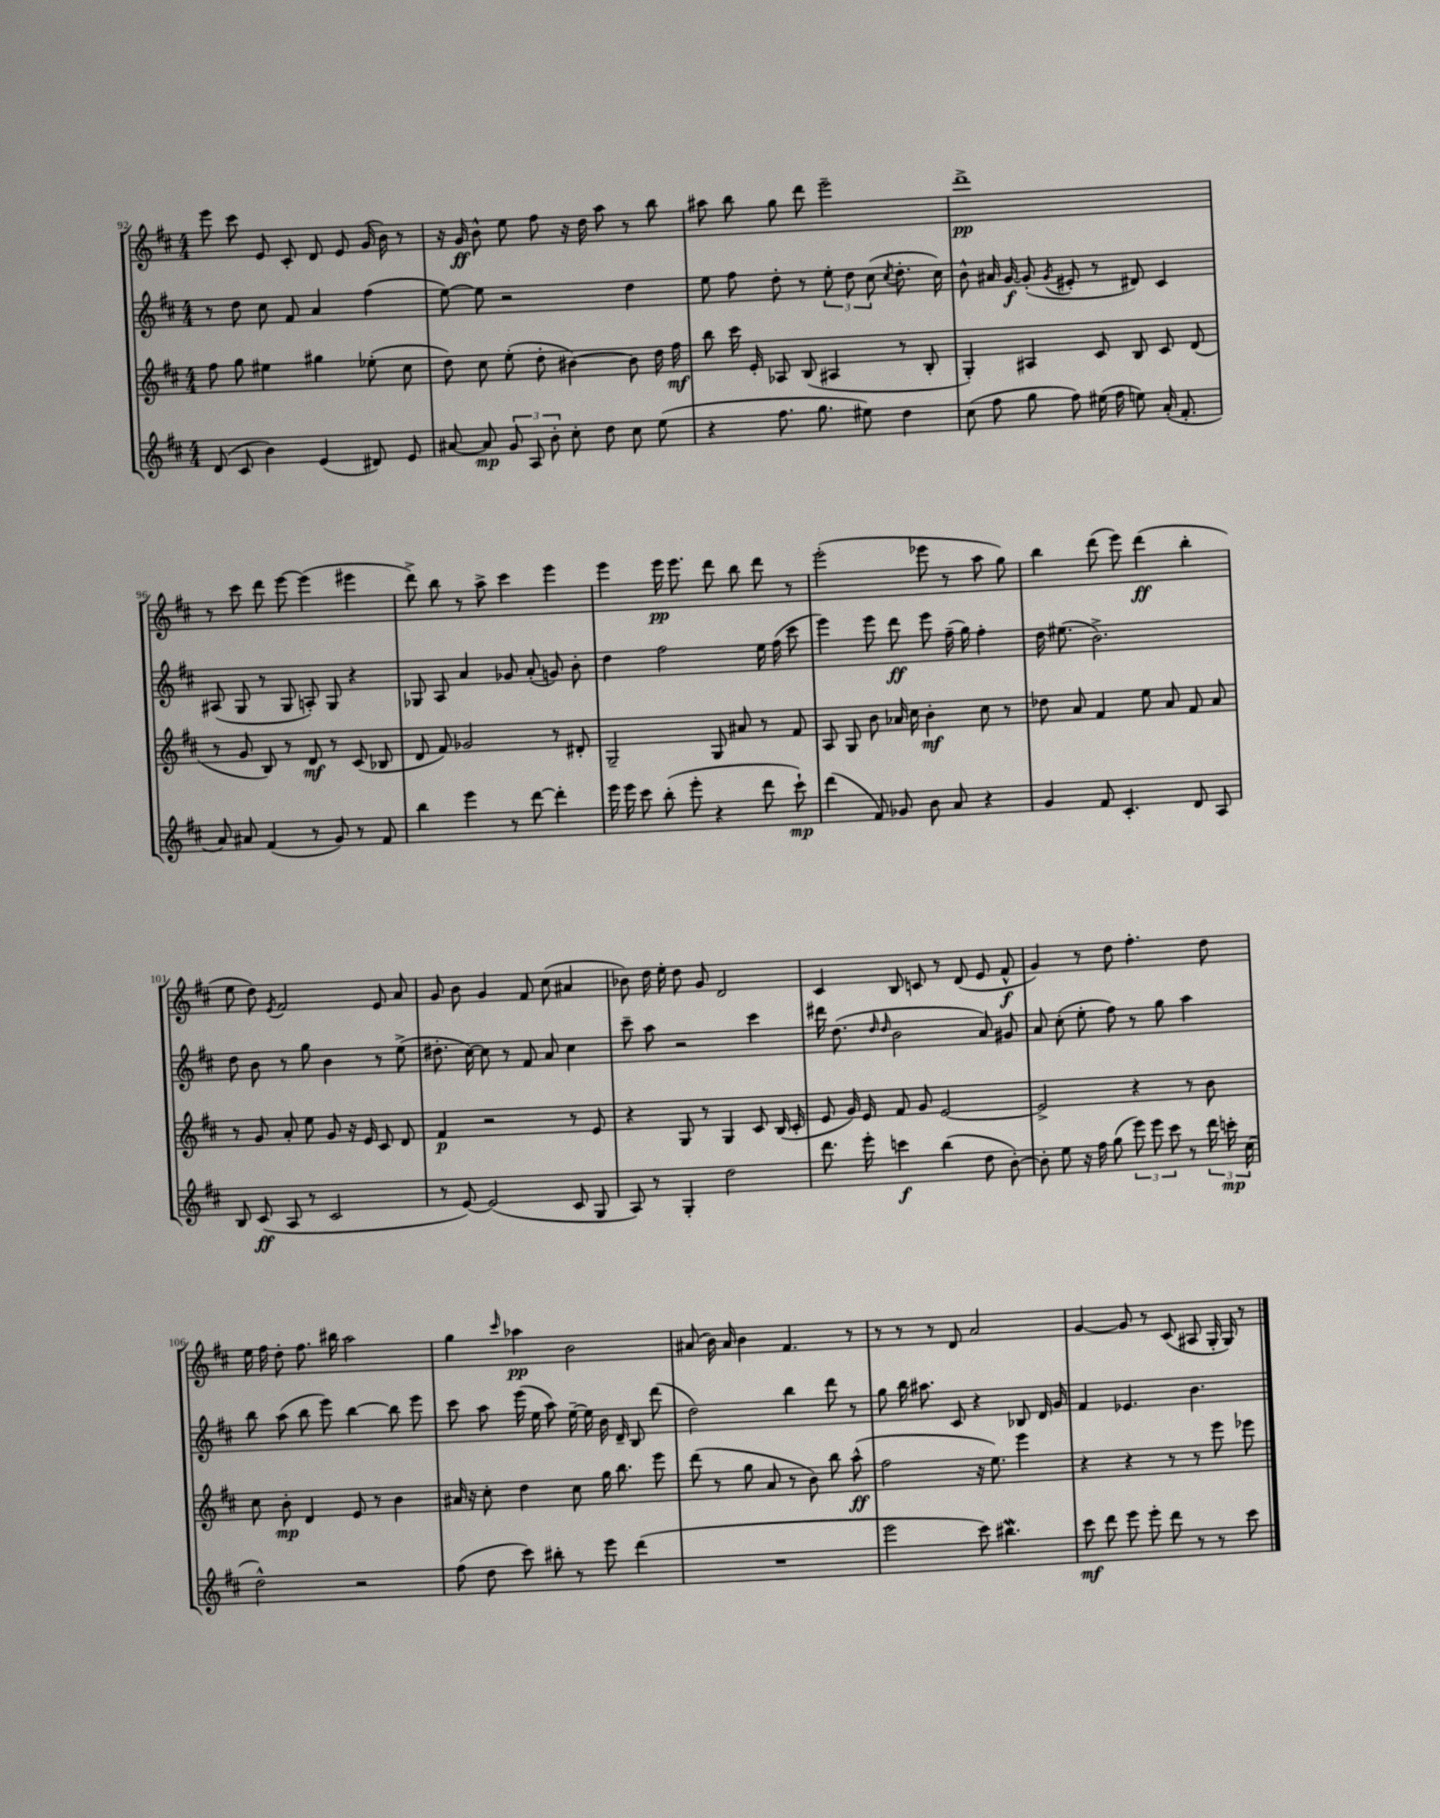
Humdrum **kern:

**kern	**dynam	**kern	**dynam	**kern	**dynam	**kern	**dynam
*part4	*part4	*part3	*part3	*part2	*part2	*part1	*part1
*staff4	*staff4	*staff3	*staff3	*staff2	*staff2	*staff1	*staff1
*clefG2	*	*clefG2	*	*clefG2	*	*clefG2	*
*k[f#c#]	*	*k[f#c#]	*	*k[f#c#]	*	*k[f#c#]	*
*M4/4	*	*M4/4	*	*M4/4	*	*M4/4	*
=92	=92	=92	=92	=92	=92	=92	=92
(8d/	.	8ff#\	.	8r	.	8eee\	.
8c#/	.	8gg\	.	8dd\	.	8ccc#\	.
4b\)	.	4ee#X\	.	8cc#\	.	8e/	.
.	.	.	.	8f#/	.	8c#'/	.
(4e/	.	4gg#X\	.	4a/	.	8d/	.
.	.	.	.	.	.	8e/	.
8d#X/)	.	(8ee-X'\	.	(4ff#\	.	(16g/	.
.	.	.	.	.	.	16b\)	.
8e/	.	8cc#\	.	.	.	8r	.
=93	=93	=93	=93	=93	=93	=93	=93
[8a#X/	.	8dd\)	.	[8ee\)	.	16r	.
.	.	.	.	.	.	16g/	ff
8a#/]	mp	8cc#\	.	8ee\]	.	8b^^\	.
12g/	.	(8ee'\	.	2r	.	8ee\	.
12A/	.	.	.	.	.	.	.
.	.	8dd'\	.	.	.	8ff#\	.
12b'\	.	.	.	.	.	.	.
8cc#'\	.	[4b#X\)	.	.	.	16r	.
.	.	.	.	.	.	16dd\	.
8dd\	.	.	.	.	.	8aa\	.
8cc#\	.	8b#\]	.	4dd\	.	8r	.
(8ee\	.	16dd\	.	.	.	8bb\	.
.	.	16ff#\	mf	.	.	.	.
=94	=94	=94	=94	=94	=94	=94	=94
4r	.	8bb\	.	8ee\	.	8aa#X\	.
.	.	16ccc#\	.	8ff#\	.	8bb\	.
.	.	16e'/	.	.	.	.	.
8.ff#\	.	8A-X/	.	8dd'\	.	8gg\	.
.	.	(8B/	.	8r	.	8ddd\	.
8.gg\	.	.	.	.	.	.	.
.	.	4A#X/	.	12ee'\	.	2eee~\	.
.	.	.	.	12dd\	.	.	.
8ee#X\)	.	.	.	.	.	.	.
.	.	.	.	(12cc#\	.	.	.
.	.	.	.	8qcc#/	.	.	.
4dd\	.	8r	.	8.dd'\	.	.	.
.	.	8B'/	.	.	.	.	.
.	.	.	.	16cc#\)	.	.	.
=95	=95	=95	=95	=95	=95	=95	=95
(8cc#\	.	4G'/)	.	8b^^\	.	1ddd^	pp
8ff#\	.	.	.	16a#X/	.	.	.
.	.	.	.	[16g/	f	.	.
8gg\	.	4A#X/	.	(8g'/]	.	.	.
.	.	.	.	8qg/	.	.	.
8ff#\)	.	.	.	8e#X'/	.	.	.
(16ee#X\	.	8c#/	.	8r	.	.	.
16ff#\	.	.	.	.	.	.	.
8een\)	.	8B/	.	8d#X/)	.	.	.
(16a'/	.	8c#/	.	4c#/	.	.	.
8.f#'/	.	.	.	.	.	.	.
.	.	(8d/	.	.	.	.	.
!!LO:LB:g=z
=96	=96	=96	=96	=96	=96	=96	=96
8a/)	.	8r	.	(8A#X/	.	8r	.
8a#X/	.	8g/	.	8G/	.	8ccc#\	.
(4f#/	.	8B/)	.	8r	.	8ddd\	.
.	.	8r	.	8G/	.	[8eee\	.
8r	.	8d/	mf	8An'/)	.	(4eee\]	.
8g/)	.	8r	.	8G/	.	.	.
8r	.	(8c#/	.	4r	.	4eee#X\	.
8f#/	.	8B-X/	.	.	.	.	.
=97	=97	=97	=97	=97	=97	=97	=97
4bb\	.	8d/	.	8G-X/	.	8ddd^\)	.
.	.	8f#/)	.	8A/	.	8bb\	.
4eee\	.	2g-X/	.	4a/	.	8r	.
.	.	.	.	.	.	8aa^\	.
8r	.	.	.	8g-X/	.	4ccc#\	.
[8ddd\	.	.	.	(8a'/	.	.	.
4ddd'\]	.	8r	.	8gn/)	.	4eee\	.
.	.	8d#X'/	.	8b'\	.	.	.
=98	=98	=98	=98	=98	=98	=98	=98
16eee\	.	2G~/	.	4dd\	.	4eee\	.
16eee\	.	.	.	.	.	.	.
8ccc#\	.	.	.	.	.	.	.
(8bb'\	.	.	.	2ff#\	.	16eee\	pp
.	.	.	.	.	.	8.eee\	.
8eee'\	.	.	.	.	.	.	.
4r	.	8G/	.	.	.	8ddd\	.
.	.	8a#X/	.	.	.	8bb\	.
8ddd\	.	8r	.	16ee\	.	8ddd\	.
.	.	.	.	(16ff#\	.	.	.
8ccc#`\)	mp	8f#/	.	8ccc#\	.	8r	.
=99	=99	=99	=99	=99	=99	=99	=99
(4ddd\	.	8A/	.	4eee\)	.	(2eee'\	.
.	.	8G/	.	.	.	.	.
8f#/)	.	8b\	.	8eee\	.	.	.
8g-X/	.	16a-X/	.	8ddd\	ff	.	.
.	.	16cc#\	.	.	.	.	.
8b\	.	4b'\	mf	8eee\	.	8eee-X\	.
8a/	.	.	.	(16ff#~\	.	8r	.
.	.	.	.	16gg\)	.	.	.
4r	.	8cc#\	.	4ff#'\	.	8aa\	.
.	.	8r	.	.	.	8gg\)	.
=100	=100	=100	=100	=100	=100	=100	=100
4g/	.	8dd-X\	.	16dd\	.	4bb\	.
.	.	.	.	(8.ee#X\	.	.	.
.	.	8a/	.	.	.	.	.
8f#/	.	4f#/	.	2.b^\)	.	(8ddd\	.
4.c#'/	.	.	.	.	.	8eee\)	.
.	.	8ee\	.	.	.	(4ddd\	ff
.	.	8a/	.	.	.	.	.
8d/	.	8f#/	.	.	.	4bb'\	.
8A/	.	8a/	.	.	.	.	.
!!LO:LB:g=z
=101	=101	=101	=101	=101	=101	=101	=101
8B/	.	8r	.	8dd\	.	8ee\	.
(8c#/	ff	8g/	.	8b\	.	8dd\)	.
.	.	.	.	.	.	8qe/	.
8A/	.	8a'/	.	8r	.	2f#/	.
8r	.	8ee\	.	8gg\	.	.	.
2c#/	.	8g/	.	4b\	.	.	.
.	.	16r	.	.	.	.	.
.	.	16e/	.	.	.	.	.
.	.	8c#/	.	8r	.	8e/	.
.	.	8d/	.	(8ee^\	.	8a/	.
=102	=102	=102	=102	=102	=102	=102	=102
8r	.	4f#/	p	8.dd#X'\	.	8g/	.
[8e/)	.	.	.	.	.	8b\	.
.	.	.	.	[16cc#\)	.	.	.
(2e/]	.	2r	.	8cc#\]	.	4g/	.
.	.	.	.	8r	.	.	.
.	.	.	.	8f#/	.	8f#/	.
.	.	.	.	8a/	.	(8cc#\	.
8c#/	.	8r	.	4cc#\	.	4a#X/	.
8G/	.	8e/	.	.	.	.	.
=103	=103	=103	=103	=103	=103	=103	=103
8A/)	.	4r	.	8ccc#~\	.	8b-X\)	.
8r	.	.	.	8aa\	.	16dd\	.
.	.	.	.	.	.	16ee'\	.
4G'/	.	8G/	.	2r	.	8dd\	.
.	.	8r	.	.	.	8g/	.
2dd\	.	4G/	.	.	.	2d/	.
.	.	8c#/	.	4ccc#\	.	.	.
.	.	(16B/	.	.	.	.	.
.	.	16c#'/	.	.	.	.	.
=104	=104	=104	=104	=104	=104	=104	=104
8.ddd\	.	8e/	.	16ddd#X\	.	4c#/	.
.	.	.	.	(8.dd\	.	.	.
.	.	16g/)	.	.	.	.	.
16eee'\	.	16e/	.	.	.	.	.
.	.	.	.	16qqdd/	.	.	.
.	.	.	.	16qqdd/	.	.	.
4cccn\	f	8f#/	.	2b\	.	8B/	.
.	.	8g/	.	.	.	8cn/	.
(4bb\	.	[2e/	.	.	.	8r	.
.	.	.	.	.	.	(8d/	.
8dd\	.	.	.	8a/)	.	8e/	.
[8b'\)	.	.	.	8g#X/	.	8f#^^/	f
=105	=105	=105	=105	=105	=105	=105	=105
8b'\]	.	2e^/]	.	8a/	.	4g/)	.
8ee\	.	.	.	(8cc#'\	.	.	.
16r	.	.	.	8ee'\	.	8r	.
16ff#\	.	.	.	.	.	.	.
(8gg\	.	.	.	8ff#\)	.	8dd\	.
12eee\)	.	4r	.	8r	.	4.ff#'\	.
12eee\	.	.	.	.	.	.	.
.	.	.	.	8gg\	.	.	.
12ccc#\	.	.	.	.	.	.	.
8r	.	8r	.	4aa\	.	.	.
24ddd\	.	8b\	.	.	.	8dd\	.
24cccn'\	mp	.	.	.	.	.	.
(24cc#\	.	.	.	.	.	.	.
!!LO:LB:g=z
=106	=106	=106	=106	=106	=106	=106	=106
2dd^^\)	.	8cc#\	.	8bb\	.	16ee\	.
.	.	.	.	.	.	16ff#\	.
.	.	8b'\	mp	(8aa\	.	8dd'\	.
.	.	4d/	.	8bb\	.	8.ff#\	.
.	.	.	.	8eee\)	.	.	.
.	.	.	.	.	.	16bb#X\	.
2r	.	8e/	.	[4bb\	.	2aa\	.
.	.	8r	.	.	.	.	.
.	.	4b\	.	8bb\]	.	.	.
.	.	.	.	8eee\	.	.	.
=107	=107	=107	=107	=107	=107	=107	=107
(8ff#\	.	16a#X/	.	8ccc#\	.	4gg\	.
.	.	16r	.	.	.	.	.
8dd\	.	8cc#'\	.	8aa\	.	.	.
.	.	.	.	.	.	16qqccc#/	.
8ccc#\)	.	4dd\	.	(16eee\	.	4aa-X\	pp
.	.	.	.	16ee\	.	.	.
8bb#X'\	.	.	.	8aa\)	.	.	.
8r	.	8cc#\	.	[16ee~\	.	2b\	.
.	.	.	.	16ee\]	.	.	.
8eee\	.	16gg\	.	16b\	.	.	.
.	.	8.bb\	.	16d~/	.	.	.
(4ddd\	.	.	.	8B/	.	.	.
.	.	8eee\	.	(8ddd\	.	.	.
=108	=108	=108	=108	=108	=108	=108	=108
1r	.	(8ddd\	.	2dd\)	.	(8a#X/	.
.	.	8r	.	.	.	16b\)	.
.	.	.	.	.	.	16a#/	.
.	.	8gg\	.	.	.	4b\	.
.	.	8a/	.	.	.	.	.
.	.	8r	.	4bb\	.	4.f#/	.
.	.	8b\)	.	.	.	.	.
.	.	8bb\	.	8ddd\	.	.	.
.	.	(8aa^^\	ff	8r	.	8r	.
=109	=109	=109	=109	=109	=109	=109	=109
2eee\	.	2ff#\	.	8gg\	.	8r	.
.	.	.	.	16bb\	.	8r	.
.	.	.	.	8.aa#X\	.	.	.
.	.	.	.	.	.	8r	.
.	.	.	.	8c#/	.	8d/	.
8ccc#\)	.	16r	.	4r	.	2a/	.
.	.	8.ee\)	.	.	.	.	.
4.bb#XW\	.	.	.	.	.	.	.
.	.	4eee\	.	8B-X/	.	.	.
.	.	.	.	16d/	.	.	.
.	.	.	.	16g/	.	.	.
=110	=110	=110	=110	=110	=110	=110	=110
8ccc#\	mf	4r	.	4f#/	.	[4g/	.
8ddd\	.	.	.	.	.	.	.
8eee\	.	4r	.	4.e-X/	.	8g/]	.
8eee'\	.	.	.	.	.	8r	.
8ddd\	.	8r	.	.	.	(8c#/	.
8r	.	8r	.	4.b\	.	8A#X/	.
8r	.	8eee\	.	.	.	16G'/	.
.	.	.	.	.	.	16G/)	.
8ccc#\	.	8eee-X\	.	.	.	8r	.
==	==	==	==	==	==	==	==
*-	*-	*-	*-	*-	*-	*-	*-
